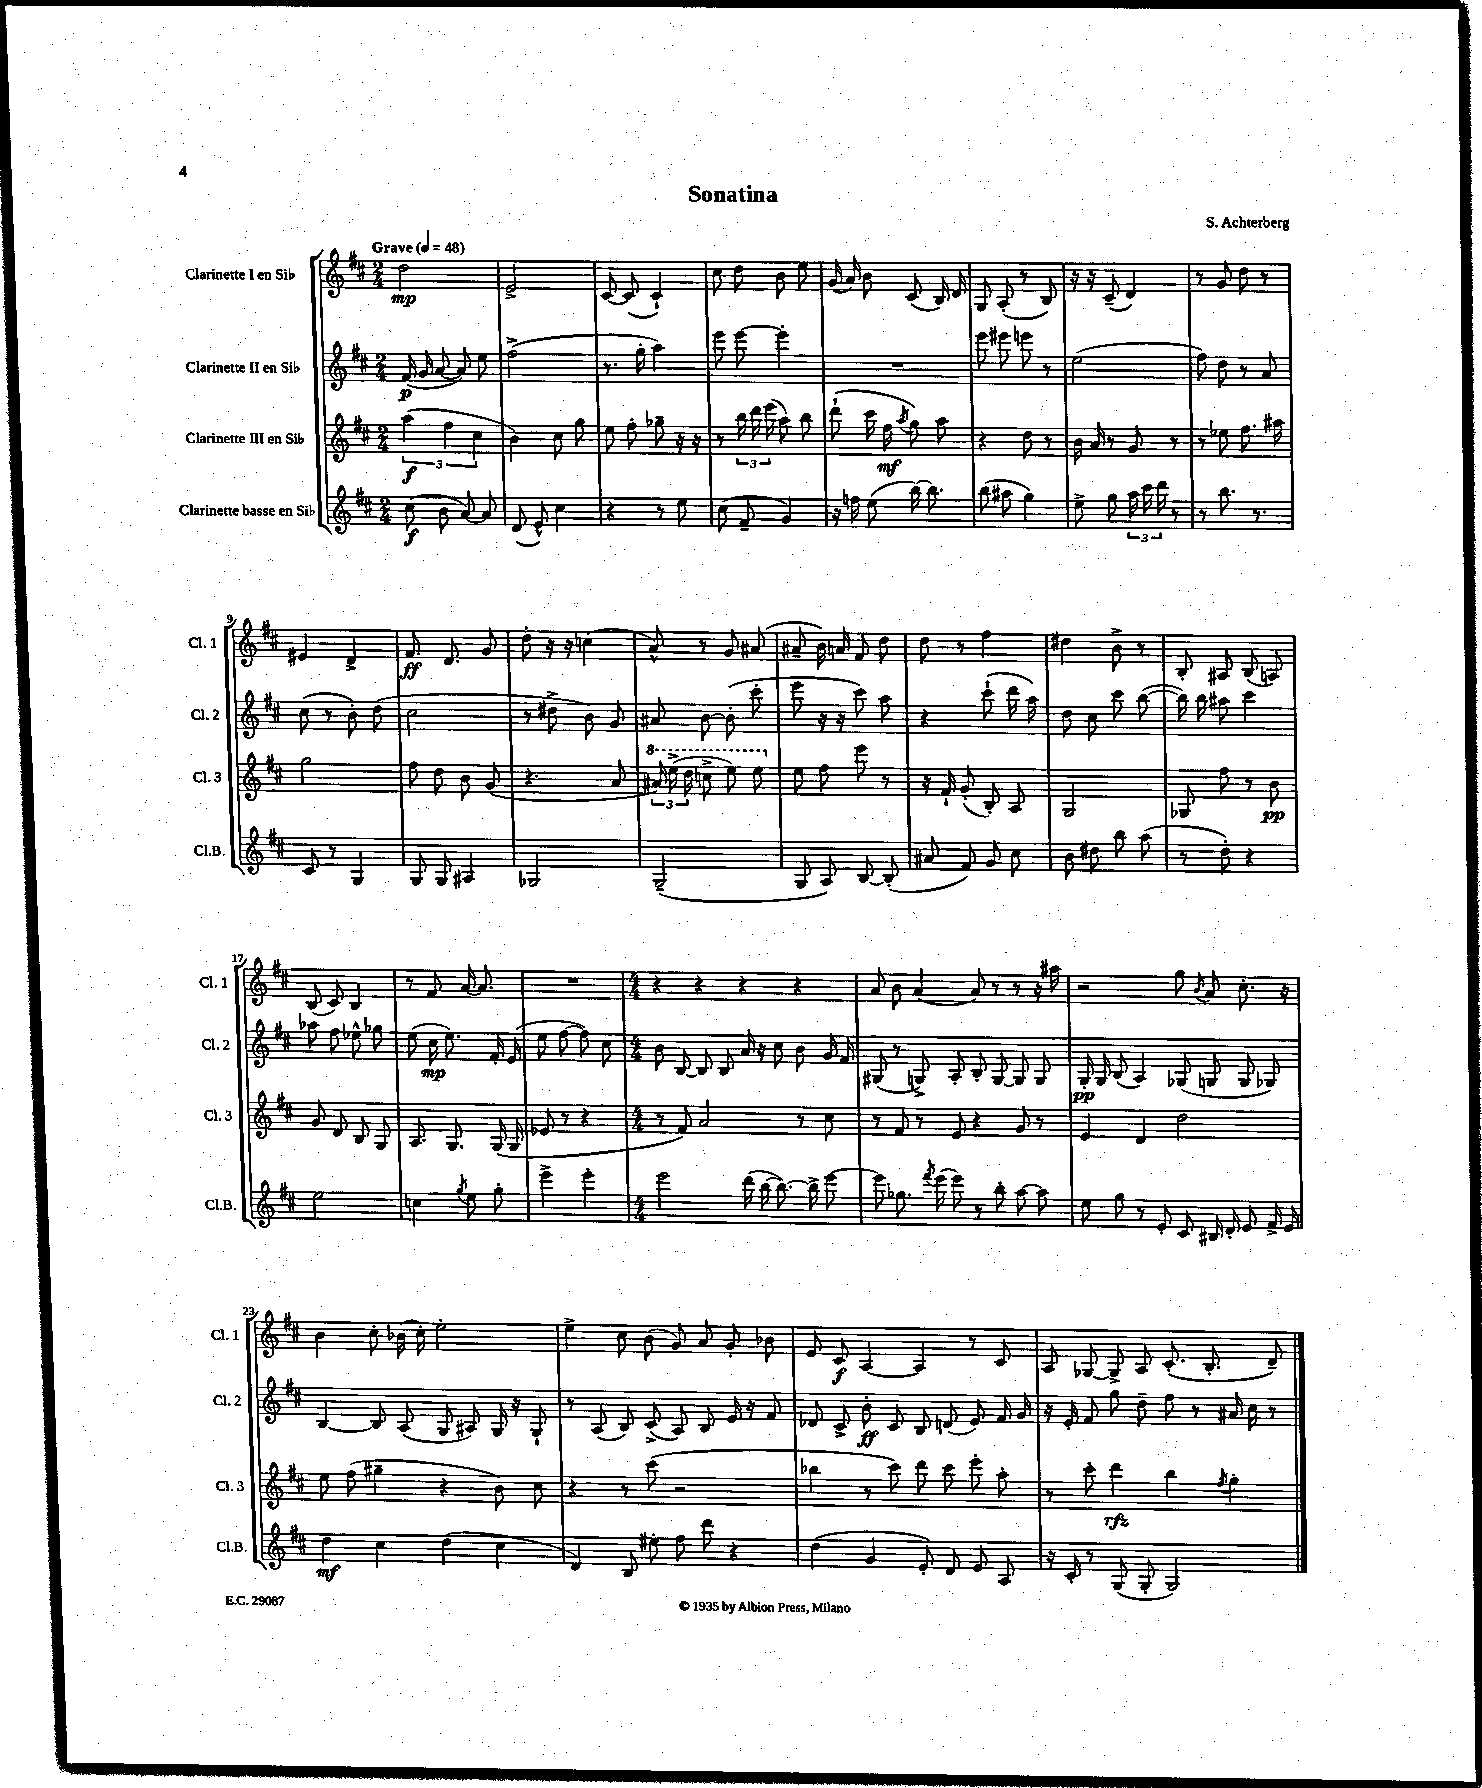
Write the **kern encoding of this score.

**kern	**kern	**kern	**kern
*staff4	*staff3	*staff2	*staff1
*clefG2	*clefG2	*clefG2	*clefG2
*k[f#c#]	*k[f#c#]	*k[f#c#]	*k[f#c#]
*M2/4	*M2/4	*M2/4	*M2/4
*MM48	*MM48	*MM48	*MM48
(8cc#	(6aa	(16f#	2dd
.	.	16g	.
8b	.	[8a	.
.	6ff#	.	.
[8a)	.	8a])	.
.	6cc#	.	.
8a]	.	8ee	.
=	=	=	=
(8d	4b)	(2ff#^	2e^
8e^^)	.	.	.
4cc#	8cc#	.	.
.	8gg	.	.
=	=	=	=
4r	8ee	8.r	[8c#
.	8ff#'	.	(8c#]
.	.	16gg'	.
8r	8gg-~	4aa)	4c#`)
8ee	16r	.	.
.	16r	.	.
=	=	=	=
(8cc#	8r	8eee	8cc#
8f#~	24bb	[8eee	8dd
.	24ddd	.	.
.	(24eee	.	.
4g)	8aa)	4eee']	8b
.	8bb	.	8ee
=	=	=	=
16r	(8ddd`	2r	(16g
16ff	.	.	16a)
(8ee	16ccc#	.	8b
.	16ff#	.	.
.	8qaa	.	.
[16bb)	8gg)	.	(8c#
8.bb]	.	.	.
.	8aa	.	16B)
.	.	.	16d
=	=	=	=
(8bb	4r	8eee	8G
8aa#	.	8eee#	(8A'
4gg)	8dd	8eee	8r
.	8r	8r	8B)
=	=	=	=
8ee^	16b	(2ee	16r
.	16a	.	16r
8gg	8r	.	(8c#~
24aa	8g	.	4d)
24ccc#	.	.	.
24ddd	.	.	.
8r	8r	.	.
=	=	=	=
8r	8r	8ff#)	8r
8.bb	8ee-	8dd	8g
.	8.ff#	8r	8dd
8.r	.	.	.
.	.	8a	8r
.	16aa#	.	.
=	=	=	=
8c#	2gg	(8cc#	4e#
8r	.	8r	.
4G	.	8b')	4d^
.	.	(8dd	.
=	=	=	=
8G	8ff#	2cc#	8.f#
8G	8dd	.	.
.	.	.	8.d
4A#	8b	.	.
.	(8g	.	8g
=	=	=	=
2G-	4.r	8r	8dd'
.	.	8dd#^	16r
.	.	.	16r
.	.	8b)	(4cc
.	8a	8g	.
=	=	=	=
(2G~	24aa#)	8a#	8a^^)
.	(24eee^	.	.
.	24ddd	.	.
.	8ccc^	[8b	8r
.	8eee)	(8b']	8g
.	8eee	8ccc#'	(8a#
=	=	=	=
8G	8ee	8eee	8a#~
8A)	8ff#	16r	16b)
.	.	16r	16a
[8B	8eee	8ccc#)	8f#
(8B']	8r	8aa	8dd
=	=	=	=
8a#	16r	4r	8dd
.	16f#`	.	.
8f#)	(8g'	.	8r
8g	8B')	(8ccc#`	4ff#
8cc#	8A	16ddd	.
.	.	16aa)	.
=	=	=	=
8b	2G	8dd	4dd#
8dd#	.	8cc#	.
8bb	.	8ccc#	8b^
(8aa	.	([8bb	8r
=	=	=	=
8r	8G-	16bb])	8B'
.	.	16bb	.
8dd')	8ff#	8aa#	8A#
4r	8r	4ccc#	(8B
.	8b	.	8A)
=	=	=	=
2ee	8g	8aa-	(8B
.	8d	8ff#	8c#)
.	8B	8ee-^^	4B
.	8G	8gg-	.
=	=	=	=
4cc	8.A	(8ee	8r
.	.	16cc#	8f#
.	8.G	8.ee)	.
8qgg	.	.	.
8ee	.	.	[16a
.	.	.	8.a]
8gg'	(16G	16f#'	.
.	16G	(16e	.
=	=	=	=
4eee^	8e-	8ee	2r
.	8r	[8ff#	.
4eee'	4r	8ff#])	.
.	.	8cc#	.
=	=	=	=
*M4/4	*M4/4	*M4/4	*M4/4
2eee	8r	8b	4r
.	8f#)	[8B	.
.	2a	8B]	4r
.	.	8B	.
(16ddd	.	16a	4r
[16bb	.	16r	.
8.bb_)	.	8cc#	.
.	8r	8b	4r
16bb^]	.	.	.
[8eee	8cc#	16g	.
.	.	16f#	.
=	=	=	=
8eee]	8r	(8G#	8a
8.gg-	8f#	8r	8b
.	8r	8G^)	(4a
8qfff#	.	.	.
(16eee	.	.	.
8eee)	8e	8A'	.
8r	4r	8B'	8a)
8bb'	.	[8G	8r
[8aa	8g	8G]	8r
8aa]	8r	8G	16r
.	.	.	16aa#
=	=	=	=
8ee	4e	16G'	2r
.	.	16G	.
8gg	.	(8B	.
8r	4d	4A)	.
8e'	.	.	.
8c#	2dd	(8G-	8gg
.	.	.	8qb
16B#	.	8G	8a
16d'	.	.	.
8e	.	8G	8.cc#'
16f#^	.	8G-)	.
16e	.	.	16r
=	=	=	=
4dd	8ee	[4B	4b
.	(8ff#	.	.
4cc#	4gg#~	8B]	8cc#'
.	.	(8A	(16b-
.	.	.	16cc#')
(4dd	4r	8G	2ee'
.	.	8A#)	.
4cc#	8b)	16G	.
.	.	16r	.
.	8cc#	8G`	.
=	=	=	=
4d)	4r	8r	4ee^
.	.	(8A	.
8B	8r	8B)	8cc#
8ee#'	(8ccc#	(8c#^	(8b
8ff#	2r	8A)	8g)
8ddd	.	8B	8a
4r	.	16e	8g'
.	.	16r	.
.	.	8f#	8b-
=	=	=	=
(4dd	4bb-	8d-	8e
.	.	8c#^	8c#
4g	8r	8b'	[4A
.	8ccc#)	8c#	.
8e')	8ddd	8B	4A]
8d	8ccc#	(8d	.
8e	8eee'	8e)	8r
8A	8aa'	16f#	8c#
.	.	16g	.
=	=	=	=
16r	8r	16r	8A
16c#'	.	16e'	.
8r	8ccc#'	8f#	[8G-
(8G	4ddd	8gg	8G-^]
8G'	.	8dd~	8A
2G)	4bb	8ff#	(8.c#'
.	.	8r	.
.	.	.	8.B'
.	8qff#	.	.
.	4gg'	16a#	.
.	.	16cc#	.
.	.	8r	8d~)
==	==	==	==
*-	*-	*-	*-
